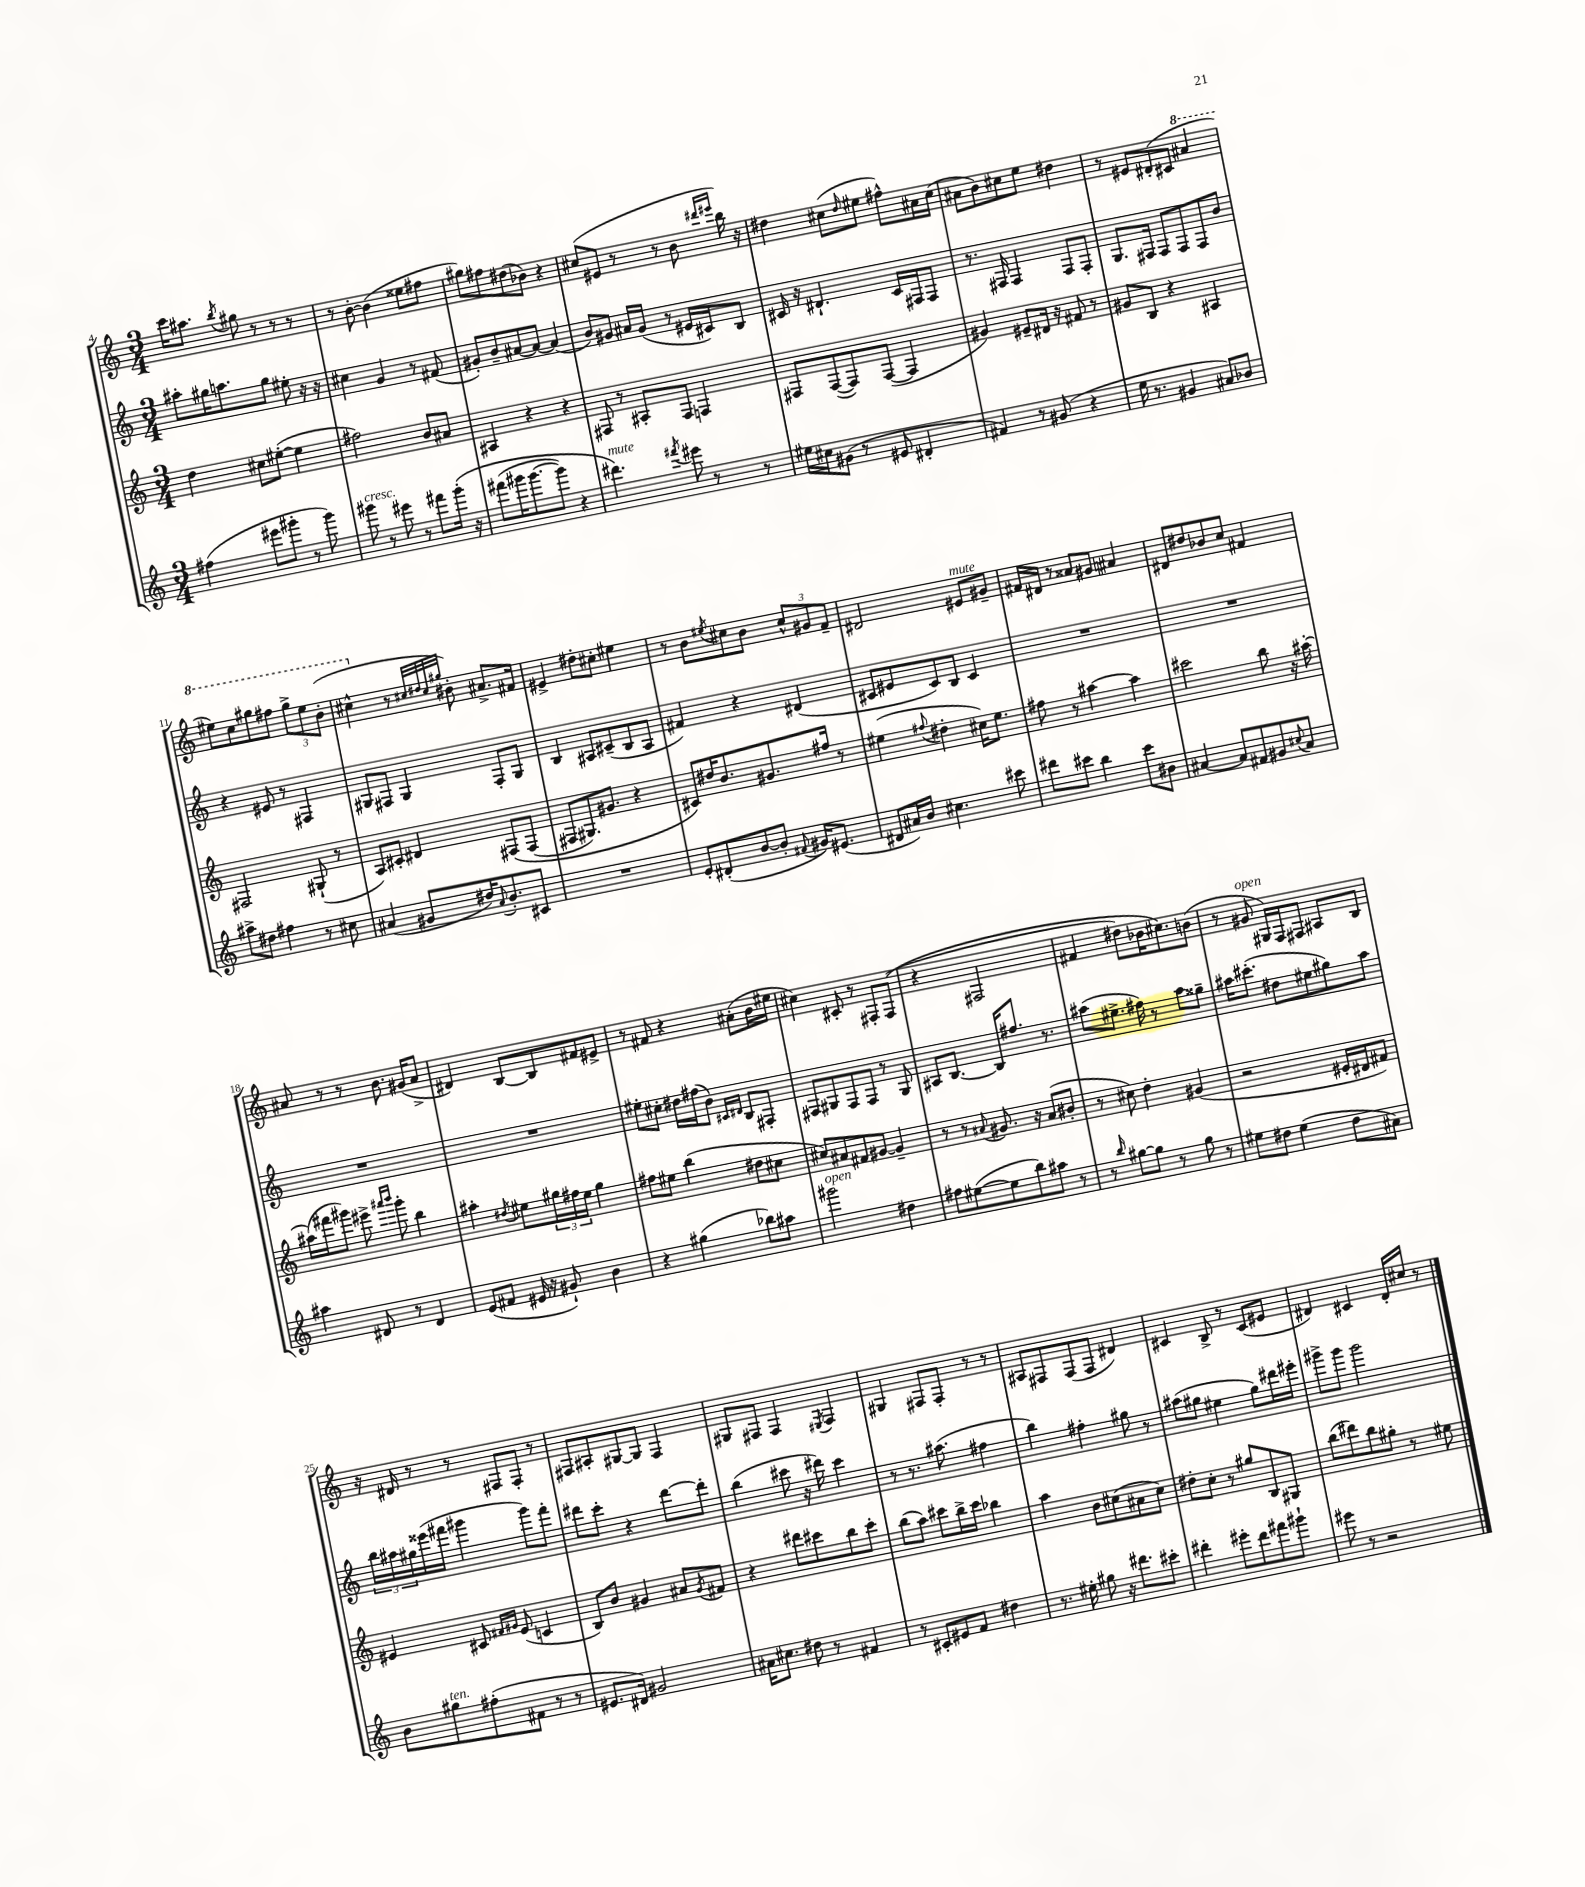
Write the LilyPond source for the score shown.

<<
\new StaffGroup <<
\new Staff = "s0" {
    \clef treble \key c \major \numericTimeSignature \time 3/4
    c'''16 ais''8. \acciaccatura { b''8 } gis''8 r8 r8 r8 |
    r8 b'8~-. b'4( eisis''8 fis''8 |
    gis''8) fis''8 dis''8( bes'8) r4 |
    cis''8( eis'8 r8 r8 b'8 \grace { dis'''16 eis'''16 } b''16) r16 |
    dis''4 cis''8( \grace { dis''16 } eis''8 fis''8-^) ais'16 cis''16( |
    ais'8 b'8) cis''8 e''8 dis''4 |
    r8 eis'8 dis'8-.( cis'8 \ottava #1 ais''4 |
    eis'''8) c'''8 gis'''8 fis'''8 \tuplet 3/2 { gis'''8-> eis'''8 b''8-.( } |
    cis'''4-^ \ottava #0 r8 \grace { cis''32 dis''32 cis''32 gis''32 } bis'8-.) ais'8.-> fis'16 |
    eis'4-> dis''8-. cis''8-. eis''4 |
    r8 b'8 \acciaccatura { eis''8 } cis''8 b'8 \tuplet 3/2 { cis''8-^ gis'8 f'8-- } |
    dis'2 eis'8^\markup { \italic "mute" } gis'8-- |
    fis'16 dis'16 r8 aisis'8 gis'8 ais'4 |
    dis'8 dis''8 bes'8 c''8 fis'4 |
    ais'8 r8 r8 b'8. gis'16( ais'8-> |
    dis'4) b8~ b8 fis'8 eis'8-> |
    r8 fis'8 r4 ais'8-.( b'16 eis''16 |
    cis''4) cis'8-. r8 fis8-. fis8(\( |
    r4 fis2 |
    fis'4 dis''8) bes'16 cis''8.\) b'8( |
    r8 gis'8^\markup { \italic "open" } gis16) f16 fis8 ais8 b8 |
    r16 dis'16 r8 r8 fis8 fis8-. r8 |
    fis8 ais8-. gis8~ gis8 fis4 |
    gis8 fis8 fis4 \acciaccatura { eis8 } fis4 |
    gis4 fis8 fis8-. r8 r8 |
    ais8 fis8 fis8( fis8 dis'4) |
    cis'4 b8-> r8 cis'8( eis'8 |
    dis'4) cis'4 dis'16-. cis''16 r8 \bar "|." |
}
\new Staff = "s1" {
    \clef treble \key c \major \numericTimeSignature \time 3/4
    ais''8-. gis''16 a''8. gis''8 eis''8-. r16 r16 |
    cis''4 g'4 r8 fis'8( |
    gis'8-.) b'8-- ais'8~ ais'8~ ais'4( |
    b'8) gis'8 ais'16 gis'16( r8 eis'16 cis'16) b8 |
    cis'16 r16 dis'4.-! cis'16 fis16 fis8 |
    r8. fis16 fis4 fis8 fis8-. |
    g8. fis16 fis8 fis8 fis8 b'8 |
    r4 eis'8 r8 fis4 |
    gis8 fis8 gis4 fis8-. gis8 |
    b4 ais8 cis'8--( b8 ais8 |
    fis'4) r4 dis'4( |
    cis'8 eis'8 cis'8) b8 cis'4 |
    R2. |
    R2. |
    R2. |
    R2. |
    eis''8-. cis''8-. dis''16 fis''16( b'8) \grace { cis'16 dis'16 } b8 fis8-. |
    fis8 gis8 fis8 fis8 r8 gis8 |
    ais8 b8.~ b16 fis''8. r8. |
    ais''8( eis''8.-> fis''16) r8 ais''8 gisis''8-- |
    ais''16 cis'''8.-.( dis''8 eis''8 gis''8) ais''8 |
    \tuplet 3/2 { b''16 ais''16 gis''16 } eisis'''16( fis'''16 gis'''4 gis'''8) fis'''8-. |
    dis'''8 c'''8-. r4 dis'''8~ dis'''8-. |
    b''4( cis'''8 r16 dis'''16) cis'''4 |
    r8 r8. ais''8.( fis''4 |
    b''4) fis''4-. gis''8 r8 |
    ais''8( gis''8 eis''4 gis''8) dis'''16 eis'''16-. |
    gis'''8-> gis'''8 gis'''2 \bar "|." |
}
\new Staff = "s2" {
    \clef treble \key c \major \numericTimeSignature \time 3/4
    d''4 cis''8 eis''8~-.( eis''4 |
    fis''2) b'8 ais'8 |
    ais4 r4 r4 |
    fis8 r8 ais8-. fis8 f4 |
    fis8 fis8~( fis8) fis8~( fis4 |
    gis'4) eis'8-- dis'16 r16 fis'8 r8 |
    gis'8 b8 r4 ais4 |
    fis2 gis8-!( r8 |
    a8) cis'8-. dis'4 fis8\( fis8( |
    fis8 gis8.) gis'8. r4 |
    cis'8\) dis''16 b'8. gis'8. fis''16 r8 |
    eis''4( \appoggiatura { fis''8 } dis''4-. cis''16) eis''8. |
    fis''8 r8 ais''4~ ais''4 |
    cis'''2 b''8 r16 ais''16~-. |
    ais''16( fis'''16 gis'''8) eis'''8-> \grace { ais'''16 b'''16 } gis'''8-. b''4 |
    ais''4-. \acciaccatura { dis''8 } eis''8 \tuplet 3/2 { gis''16 fis''16 eis''16 } gis''4 |
    fis''8 eis''8 b''4( dis''8 cis''8 |
    cis''8) ais'8 fis'8 gis'8~ gis'4-- |
    r8 r8 \appoggiatura { ais'8 } gis'8. r16 ais'8( bis'8-. |
    r8 cis''8) d''4-. gis'4( |
    r2 eis'16-. dis'16 fis'8) |
    eis'4 cis'8 \grace { fis'16 gis'16 } eis'8( c'4 |
    b8) b'8 gis'4 ais'8 \acciaccatura { gis'8 } fis'8 |
    r4 dis'''8 cis'''8 b''8 cis'''8-. |
    b''8( a''8) cis'''8 b''16-> cis'''16 bes''4 |
    a''4 b'8 cis''8( ais'8 cis''8) |
    dis''8-. c''8-. r8 gis''8 b8 gis8 |
    b''8( dis'''8) b''8 gis''8-. r8 eis''8 \bar "|." |
}
\new Staff = "s3" {
    \clef treble \key c \major \numericTimeSignature \time 3/4
    fis''4( eis'''8 gis'''8-. r8 gis'''8) |
    gis'''8^\markup { \italic "cresc." } r8 eis'''8 r8 fis'''8 gis'''16-.\( r16 |
    fis'''8( gis'''16 gis'''8.~ gis'''8) r4 |
    dis'''4.^\markup { \italic "mute" }\) \acciaccatura { fis'''8 } eis'''8 r8 r8 |
    eis''16 cis''16 gis'8( r8 eis'8 dis'4-. |
    fis'4) r8 gis'8( r4 |
    e''16 r8. gis'4 ais'8) bes'8 |
    ais''8-> dis''8 fis''4 r8 cis''8 |
    ais'4( gis'8 dis''16) \appoggiatura { ais'8 } b'8.-. cis'8 |
    R2. |
    e'8-. dis'8-.( b'8~ b'8-. \appoggiatura { fis'8 } gis'16) eis'8.( |
    dis'8 ais'16) b'16 cis''4. cis'''8 |
    dis'''8 cis'''8 b''4 cis'''8 bis'8 |
    ais'4~ ais'8 fis'8 gis'8 \appoggiatura { cis''8 } ais'8 |
    ais''4 dis'8 r8 dis'4 |
    e'8( fis'8 eis'16 r16 gis'8-!) b'4 |
    r4 gis''4( bes''8) ais''8 |
    gis'''2^\markup { \italic "open" } dis''4 |
    fis''8 eis''8~( eis''8 b''8) ais''8 r8 |
    r8 \grace { b''16 } gis''8~ gis''8 r8 gis''8 r8 |
    eis''8 dis''8 eis''4( dis''8 ais'8) |
    b'8 gis''8^\markup { \italic "ten." } fis''8-.( fis'8 r8 r8 |
    eis'8. dis'16) gis'2 |
    ais'16 cis''8. dis''8 r8 fis'4 |
    r8 cis'8-. eis'8 f'8 dis''4 |
    r8. eis''16-. gis''8 r16 dis'''8. cis'''8-. |
    dis'''4-. eis'''8-. dis'''8 fis'''8 gis'''8-! |
    eis'''8 r8 r2 \bar "|." |
}
>>
>>
\layout { \context { \Score currentBarNumber = #4 } }
